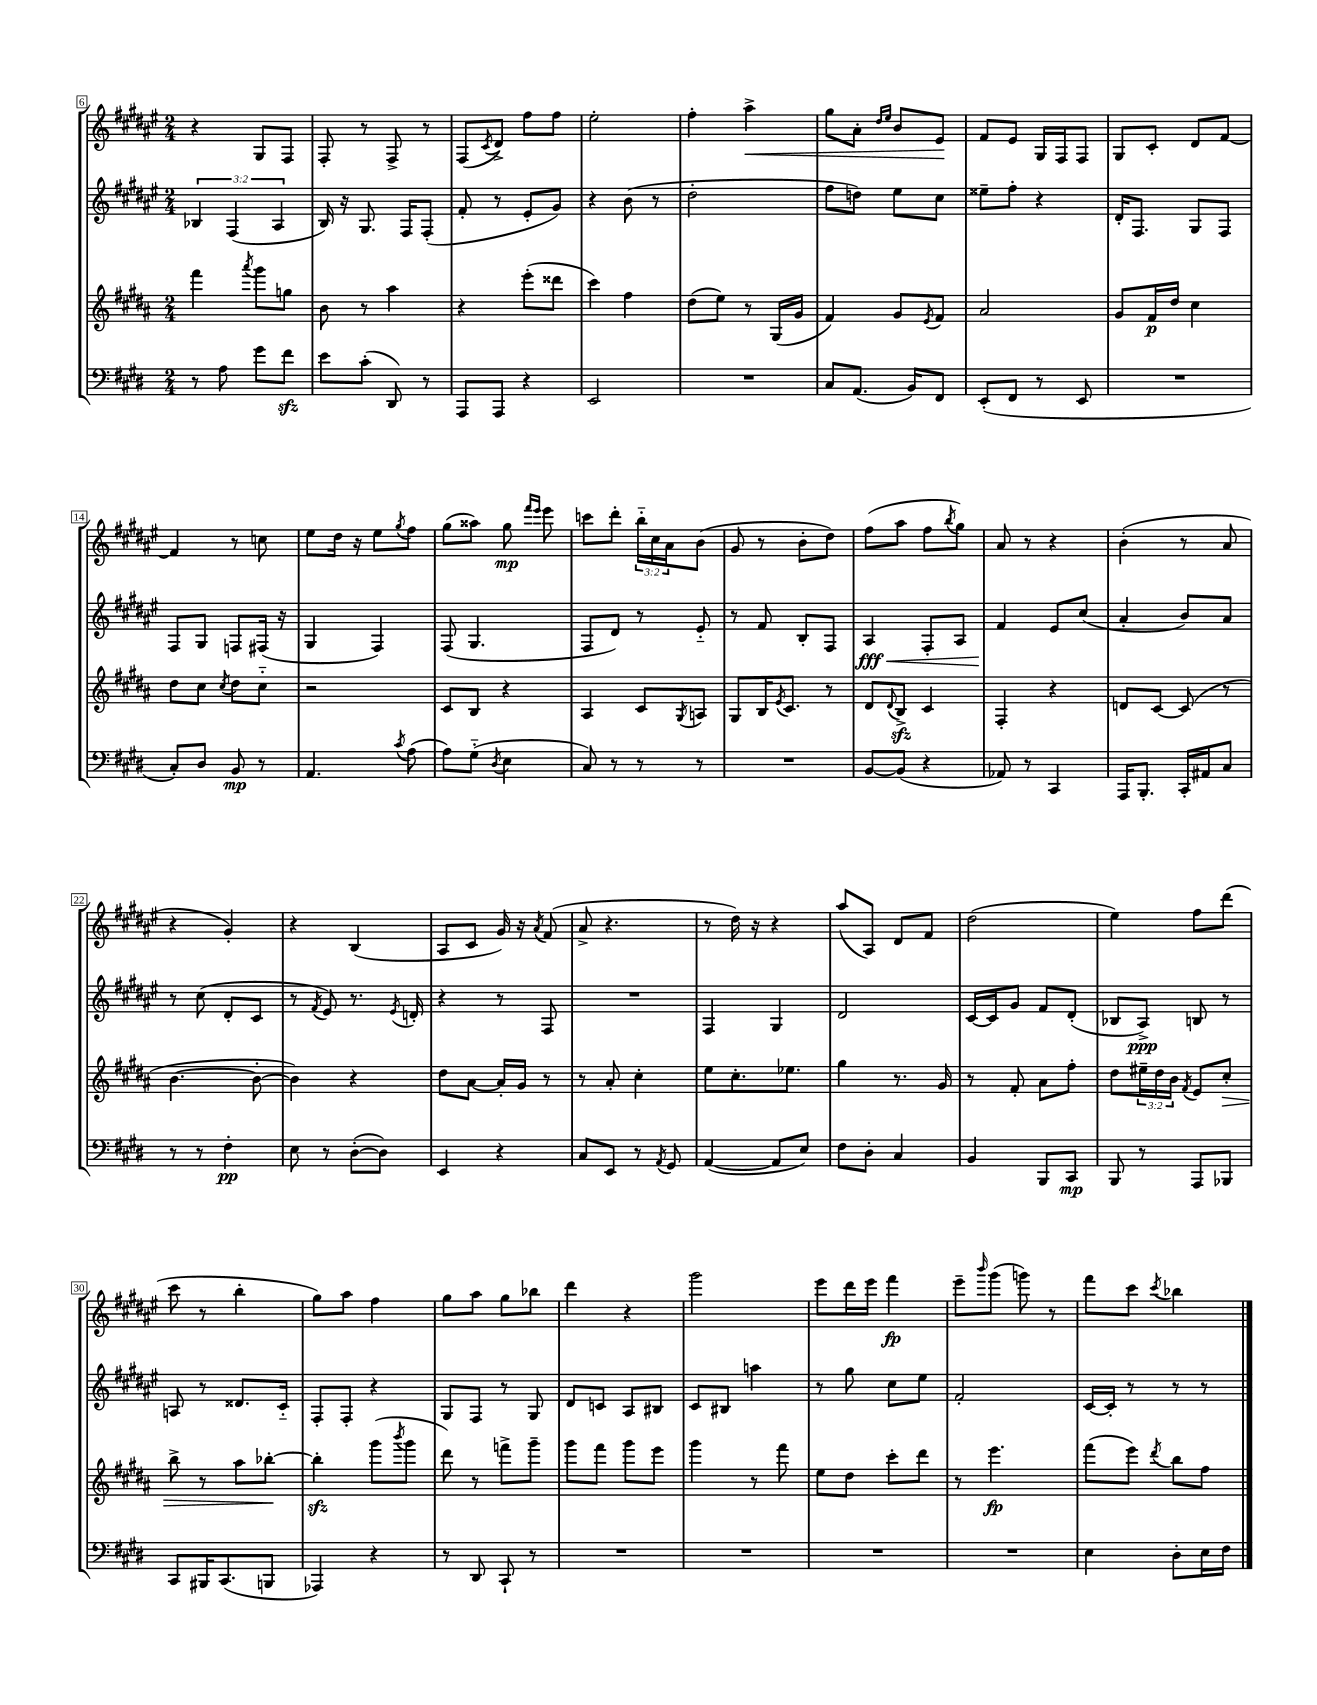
<<
\new StaffGroup <<
\new Staff = "s0" {
    \clef treble \key fis \major \numericTimeSignature \time 2/4 \override Staff.TupletNumber.text = #tuplet-number::calc-fraction-text
    r4 gis8 fis8 |
    fis8-. r8 fis8-> r8 |
    fis8( \acciaccatura { cis'8 } dis'8->) fis''8 fis''8 |
    eis''2-. |
    fis''4-. ais''4->\< |
    gis''8 ais'8-. \grace { dis''16 eis''16 } b'8 eis'8\! |
    fis'8 eis'8 gis16 fis16 fis8 |
    gis8 cis'8-. dis'8 fis'8~ |
    fis'4 r8 c''8 |
    eis''8 dis''16 r16 eis''8 \acciaccatura { gis''8 } fis''8 |
    gis''8( aisis''8) gis''8\mp \grace { fis'''16 eis'''16 } eis'''8 |
    c'''8 dis'''8-. \tuplet 3/2 { b''16-_ cis''16 ais'16 } b'8( |
    gis'8 r8 b'8-. dis''8) |
    fis''8( ais''8 fis''8 \acciaccatura { b''8 } gis''8) |
    ais'8 r8 r4 |
    b'4-.( r8 ais'8 |
    r4 gis'4-.) |
    r4 b4( |
    ais8 cis'8 gis'16) r16 \acciaccatura { ais'8 } fis'8( |
    ais'8-> r4. |
    r8 dis''16) r16 r4 |
    ais''8( ais8) dis'8 fis'8 |
    dis''2( |
    eis''4) fis''8 dis'''8( |
    cis'''8 r8 b''4-. |
    gis''8) ais''8 fis''4 |
    gis''8 ais''8 gis''8 bes''8 |
    dis'''4 r4 |
    gis'''2 |
    eis'''8 dis'''16 eis'''16 fis'''4\fp |
    eis'''8-- \grace { b'''16 } gis'''8( g'''8) r8 |
    fis'''8 cis'''8 \acciaccatura { cis'''8 } bes''4 \bar "|." |
}
\new Staff = "s1" {
    \clef treble \key fis \major \numericTimeSignature \time 2/4 \override Staff.TupletNumber.text = #tuplet-number::calc-fraction-text
    \tuplet 3/2 { bes4 fis4( ais4 } |
    b16) r16 gis8. fis16 fis8-.( |
    fis'8-. r8 eis'8-. gis'8) |
    r4 b'8( r8 |
    dis''2-. |
    fis''8 d''8) eis''8 cis''8 |
    eisis''8-- fis''8-. r4 |
    dis'16-. fis8. gis8 fis8 |
    fis8 gis8 f8 fis16( r16 |
    gis4 fis4) |
    fis8( gis4. |
    fis8 dis'8) r8 eis'8-_ |
    r8 fis'8 b8-. fis8 |
    ais4\fff\< fis8-. ais8 |
    fis'4\! eis'8 cis''8( |
    ais'4-. b'8) ais'8 |
    r8 cis''8( dis'8-. cis'8 |
    r8 \acciaccatura { fis'8 } eis'8) r8. \acciaccatura { eis'8 } d'16-. |
    r4 r8 fis8 |
    R2 |
    fis4 gis4 |
    dis'2 |
    cis'16~ cis'16 gis'8 fis'8 dis'8-.( |
    bes8 ais8->\ppp) b8 r8 |
    a8 r8 disis'8. cis'16-_ |
    fis8-. fis8-. r4 |
    gis8 fis8 r8 gis8 |
    dis'8 c'8 ais8 bis8 |
    cis'8 bis8 a''4 |
    r8 gis''8 cis''8 eis''8 |
    fis'2-. |
    cis'16~ cis'16-. r8 r8 r8 \bar "|." |
}
\new Staff = "s2" {
    \clef treble \key b \major \numericTimeSignature \time 2/4 \override Staff.TupletNumber.text = #tuplet-number::calc-fraction-text
    fis'''4 \acciaccatura { ais'''8 } gis'''8 g''8 |
    b'8 r8 ais''4 |
    r4 e'''8-.( disis'''8 |
    cis'''4) fis''4 |
    dis''8( e''8) r8 gis16( gis'16 |
    fis'4) gis'8 \acciaccatura { e'8 } fis'8 |
    ais'2 |
    gis'8 fis'16\p dis''16 cis''4 |
    dis''8 cis''8 \acciaccatura { cis''8 } dis''8 cis''8-_ |
    r2 |
    cis'8 b8 r4 |
    ais4 cis'8 \acciaccatura { gis8 } a8 |
    gis8 b16 \acciaccatura { e'8 } cis'8. r8 |
    dis'8 \appoggiatura { dis'8 } b8->\sfz cis'4 |
    fis4-. r4 |
    d'8 cis'8~ cis'8( r8 |
    b'4.~ b'8~-. |
    b'4) r4 |
    dis''8 ais'8~ ais'16-. gis'16 r8 |
    r8 ais'8-. cis''4-. |
    e''8 cis''8.-. ees''8. |
    gis''4 r8. gis'16 |
    r8 fis'8-. ais'8 fis''8-. |
    dis''8 \tuplet 3/2 { eis''16-- dis''16 b'16 } \acciaccatura { fis'8 } e'8 cis''8-.\> |
    b''8-> r8 ais''8 bes''8~-.\! |
    bes''4-.\sfz gis'''8( \acciaccatura { b'''8 } gis'''8 |
    dis'''8) r8 f'''8-> gis'''8-- |
    gis'''8 fis'''8 gis'''8 e'''8 |
    gis'''4 r8 fis'''8 |
    e''8 dis''8 cis'''8-. dis'''8 |
    r8 e'''4.\fp |
    fis'''8( e'''8) \acciaccatura { dis'''8 } b''8 fis''8 \bar "|." |
}
\new Staff = "s3" {
    \clef bass \key e \major \numericTimeSignature \time 2/4
    r8 a8 gis'8 fis'8\sfz |
    e'8 cis'8-.( dis,8) r8 |
    a,,8 a,,8 r4 |
    e,2 |
    R2 |
    cis8 a,8.( b,16) fis,8 |
    e,8-.( fis,8 r8 e,8 |
    R2 |
    cis8-.) dis8 b,8\mp r8 |
    a,4. \acciaccatura { cis'8 } a8( |
    a8) gis8-_( \acciaccatura { dis8 } e4 |
    cis8) r8 r8 r8 |
    R2 |
    b,8~ b,8( r4 |
    aes,8) r8 cis,4 |
    a,,16 b,,8.-. cis,16-. ais,16 cis8 |
    r8 r8 fis4-.\pp |
    e8 r8 dis8~-.( dis8) |
    e,4 r4 |
    cis8 e,8 r8 \acciaccatura { a,8 } gis,8 |
    a,4~( a,8 e8) |
    fis8 dis8-. cis4 |
    b,4 b,,8 cis,8\mp |
    b,,8 r8 a,,8 bes,,8 |
    cis,8 bis,,16 cis,8.( b,,8 |
    aes,,4) r4 |
    r8 dis,8 cis,8-! r8 |
    R2 |
    R2 |
    R2 |
    R2 |
    e4 dis8-. e16 fis16 \bar "|." |
}
>>
>>
\layout { \context { \Score currentBarNumber = #6 \override BarNumber.stencil = #(make-stencil-boxer 0.1 0.3 ly:text-interface::print) } }
